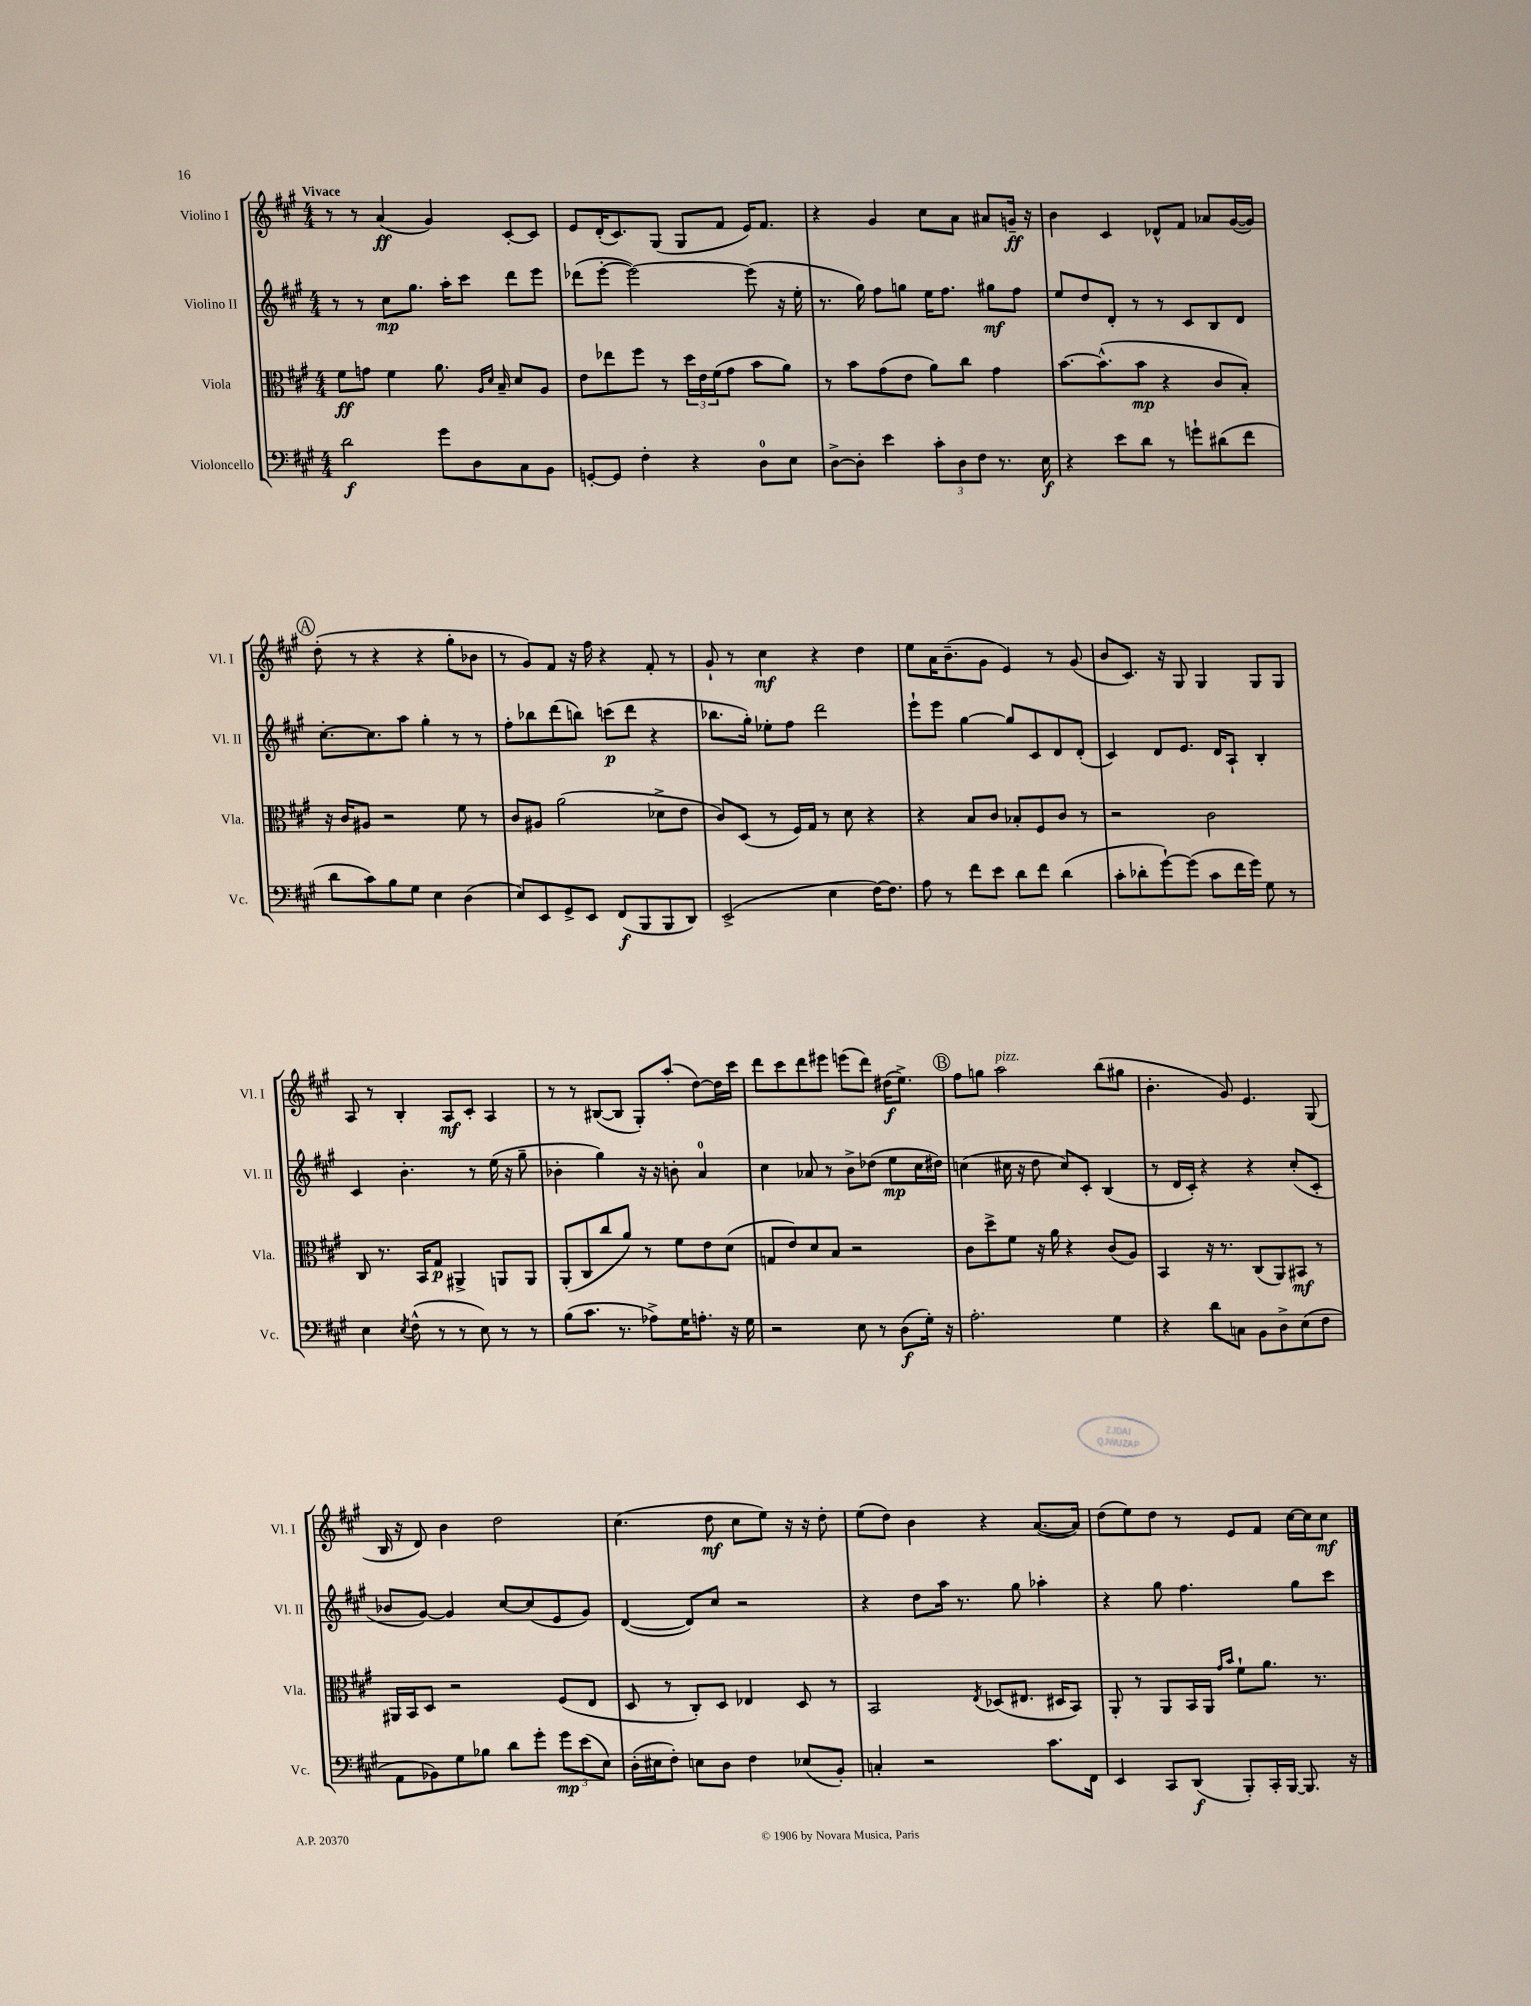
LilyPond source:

<<
\new StaffGroup <<
\new Staff = "s0" \with { instrumentName = "Violino I" shortInstrumentName = "Vl. I" } {
    \clef treble \key a \major \numericTimeSignature \time 4/4 \tempo "Vivace"
    r8 r8 a'4\ff( gis'4) cis'8~-. cis'8 |
    e'8 d'16-.( cis'8.) gis8( gis8 fis'8 e'16) fis'8. |
    r4 gis'4 cis''8 a'8 ais'8 g'16--\ff r16 |
    b'4 cis'4 des'8-^ fis'8 aes'8 gis'16~( gis'16) |
    \mark \markup { \circle "A" } d''8-.( r8 r4 r4 gis''8-. bes'8 |
    r8 gis'8) fis'8 r16 fis''16 r4 fis'8-. r8 |
    gis'8-! r8 cis''4\mf r4 d''4 |
    e''8 a'16 b'8.--( gis'8 e'4) r8 gis'8( |
    b'8 cis'8.) r16 gis8 gis4 gis8 gis8 |
    a8 r8 b4-. a8\mf cis'8-. a4 |
    r8 r8 bis8~( bis8 gis8-.) a''8-.( d''8~) d''16 cis'''16 |
    d'''8 cis'''8 d'''8 eis'''8 e'''8( d'''8) dis''16\f( e''8.->) |
    \mark \markup { \circle "B" } fis''8 g''8 a''2^\markup { \italic "pizz." } b''8( gis''8 |
    b'4.-. gis'8) e'4. gis8( |
    b16 r16 d'8) b'4 d''2 |
    cis''4.( d''8\mf cis''8 e''8) r16 r16 d''8-. |
    e''8( d''8) b'4 r4 a'8.~( a'16) |
    d''8( e''8) d''8 r8 e'8 fis'8 cis''16~ cis''16 cis''8\mf \bar "|." |
}
\new Staff = "s1" \with { instrumentName = "Violino II" shortInstrumentName = "Vl. II" } {
    \clef treble \key a \major \numericTimeSignature \time 4/4
    r8 r8 cis''8\mp gis''8. a''16-. cis'''8 d'''8 e'''8 |
    des'''8( e'''8~-. e'''2~) e'''8( r16 e''16-. |
    r8. gis''16) fis''8 g''8 e''16 fis''8. gis''8\mf fis''8 |
    e''8 d''8 d'8-. r8 r8 cis'8 b8 d'8 |
    \mark \markup { \circle "A" } cis''8.~-. cis''8. a''8 gis''4-. r8 r8 |
    fis''8-. bes''8 d'''8( b''8) c'''8\p( d'''8 r4 |
    bes''8. gis''16-.) ees''8-. fis''8 d'''2 |
    e'''8-! e'''8 gis''4~ gis''8 cis'8 d'8 d'8-.( |
    cis'4) d'8 e'8. d'16 a8-! b4-. |
    cis'4 b'4.-. r8 e''16( r16 gis''8-- |
    bes'4-. gis''4) r16 r16 b'8-. a'4-0 |
    cis''4 aes'8 r8 b'8-> des''8( e''8\mp cis''16 dis''16) |
    \mark \markup { \circle "B" } c''4( cis''16 r16 d''8 cis''8) cis'8-. b4( |
    r8 d'16 cis'16-.) r4 r4 cis''8-.( cis'8-. |
    bes'8 gis'8~) gis'4 cis''8~ cis''8( e'8 gis'8) |
    d'4~( d'8) cis''8 r2 |
    r4 d''8 a''16 r8. gis''8 aes''4-. |
    r4 gis''8 fis''4. gis''8 cis'''8 \bar "|." |
}
\new Staff = "s2" \with { instrumentName = "Viola" shortInstrumentName = "Vla." } {
    \clef alto \key a \major \numericTimeSignature \time 4/4
    fis'8\ff g'8 fis'4 a'8. \grace { a16 d'16 } b16-- d'8 a8 |
    e'8 ees''8 fis''8 r8 \tuplet 3/2 { d''16 e'16 fis'16( } gis'8 b'8 a'8) |
    r8 b'8 gis'8( e'8 a'8) cis''8 gis'4 |
    b'8.~ b'8.-^( b'8\mp r4 cis'8 b8-.) |
    \mark \markup { \circle "A" } r16 cis'16 ais8 r2 fis'8 r8 |
    cis'8 ais8 a'2( des'8-> e'8 |
    cis'8) d8( r8 fis16) gis16 r8 d'8 r4 |
    r4 b8 cis'8 bes8-. fis8 cis'8 r8 |
    r2 cis'2 |
    cis8 r8. b,16 gis8\p ais,4-> a,8 a,8 |
    a,8-.( cis8 cis''8 a'8) r8 fis'8 e'8 d'8( |
    g8 e'8) d'8 b8 r2 |
    \mark \markup { \circle "B" } cis'8 d''8-> fis'8 r16 a'16 r4 cis'8( a8) |
    b,4 r16 r8. cis8( a,8) bis,8\mf r8 |
    ais,16 b,16 d8 r2 fis8( e8 |
    d8 r8 cis8-.) d8 ees4 d8 r8 |
    b,2 \acciaccatura { e8 } des8( eis8. dis16 b,8) |
    a,8-. r8 a,8 b,16 a,16 \grace { gis'16 b'16 } fis'8-! a'8. r8. \bar "|." |
}
\new Staff = "s3" \with { instrumentName = "Violoncello" shortInstrumentName = "Vc." } {
    \clef bass \key a \major \numericTimeSignature \time 4/4
    d'2\f gis'8 d8 cis8 b,8 |
    g,8~-. g,8 fis4-. r4 d8-0 e8 |
    d8~-> d8-. e'4 \tuplet 3/2 { cis'8-. d8 fis8 } r8. e16\f |
    r4 e'8 d'8 r8 g'8-! dis'8( fis'8 |
    \mark \markup { \circle "A" } d'8 cis'8) b8 gis8 e4 d4( |
    e8) e,8 gis,8-> e,8 fis,8\f( b,,8 b,,8 d,8) |
    e,2->( e4 fis16~) fis8. |
    a8 r8 fis'8 e'8 d'8 fis'8 d'4( |
    cis'8-. des'8-. gis'8~-!) gis'8( cis'8 fis'16 gis'16) gis8 r8 |
    e4 \acciaccatura { e8 } fis8-^( r8 r8 e8) r8 r8 |
    b8( cis'8. r8. aes8->) gis16 a8.-. r16 gis16 |
    r2 e8 r8 d8\f( gis16-.) r16 |
    \mark \markup { \circle "B" } a2.-. gis4 |
    r4 d'8 c8 b,8 d8-> e8( fis8 |
    a,8 bes,8) gis8 bes8 d'8 gis'8-. \tuplet 3/2 { gis'8\mp e'8( e8) } |
    d16-.( eis16 fis8-.) e8 d8 fis4 ees8( b,8-.) |
    c4-. r2 cis'8. fis,16 |
    e,4 cis,8 d,8\f( b,,8-.) cis,16-. b,,16~ b,,8. r16 \bar "|." |
}
>>
>>
\layout { \context { \Score \remove "Bar_number_engraver" } }
